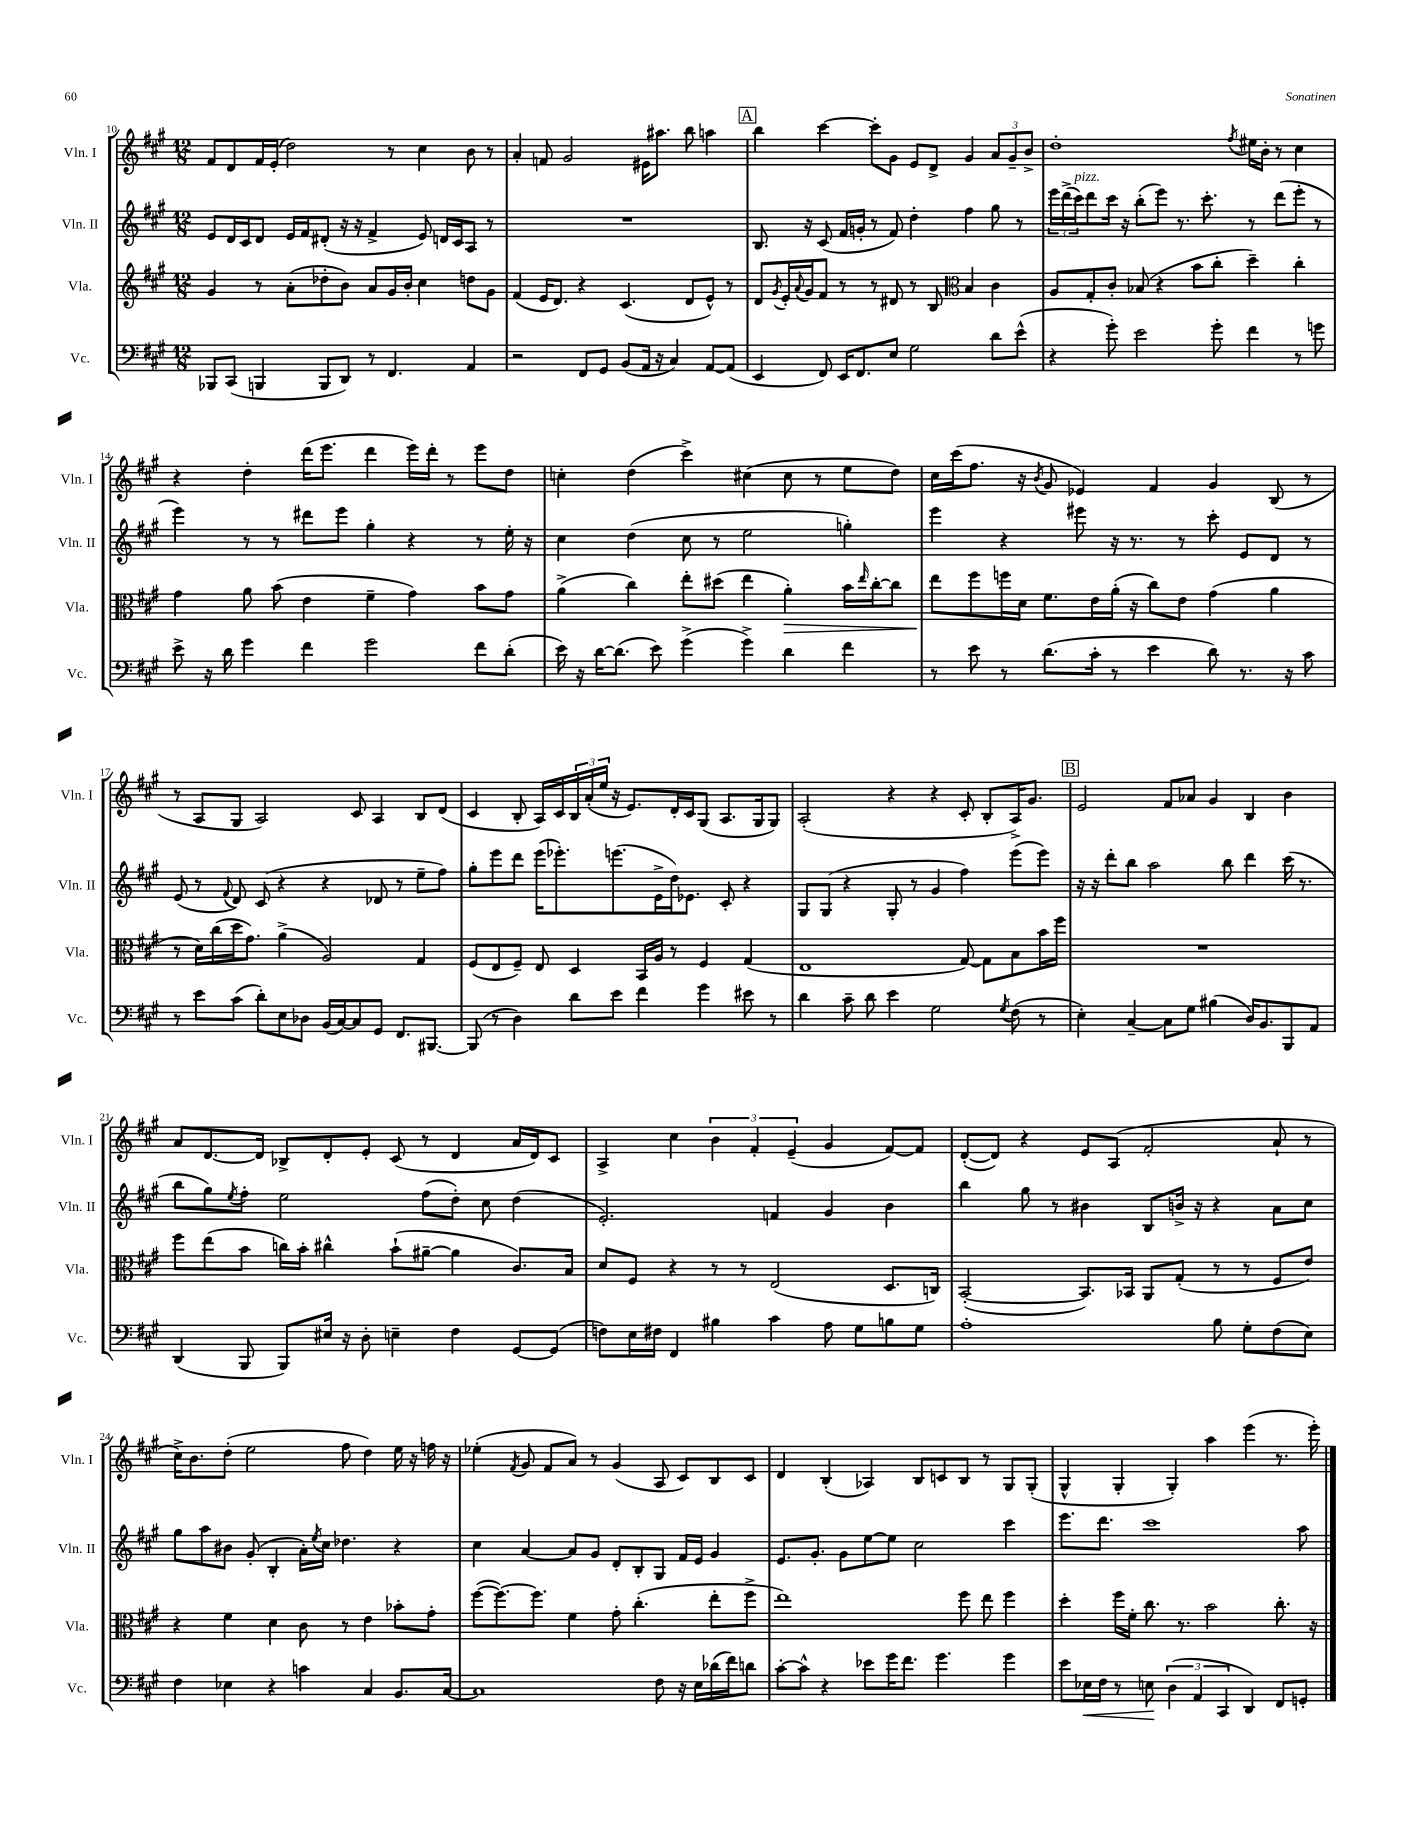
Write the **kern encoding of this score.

**kern	**kern	**kern	**kern
*staff4	*staff3	*staff2	*staff1
*clefF4	*clefG2	*clefG2	*clefG2
*k[f#c#g#]	*k[f#c#g#]	*k[f#c#g#]	*k[f#c#g#]
*M12/8	*M12/8	*M12/8	*M12/8
8BBB-/L	4g#/	8e/L	8f#/L
(8CC#/J	.	16d/L	8d/
.	.	16c#/J	.
4BBB/	8r	8d/J	16f#/L
.	.	.	(16e'/JJ
.	(8a'\L	16e/LL	2dd\)
.	.	16f#/J	.
8BBB/L	8dd-'\	(8d#'/J	.
8DD/J)	8b\J)	16r	.
.	.	16r	.
8r	8a/L	4f#^/	.
4.FF#/	16g#/L	.	8r
.	16b'/JJ	.	.
.	4cc#\	8e/)	4cc#\
.	.	16d/LL	.
.	.	16c#/J	.
4AA/	8dd\L	8A/J	8b\
.	8g#\J	8r	8r
=	=	=	=
2r	(4f#/	1.r	4a'/
.	16e/LK	.	8f/
.	8.d/J)	.	.
.	.	.	2g#/
8FF#/L	4r	.	.
8GG#/J	.	.	.
(8BB/L	(4.c#/	.	.
16AA/Jk	.	.	16e#\LK
16r	.	.	8.aa#\J
4C#/)	.	.	.
.	8d/L	.	8bb\
[8AA/L	8e^^/J)	.	4aa\
(8AA/]J	8r	.	.
=	=	=	=
4EE/	8d/L	8.B/	4bb\
.	8qg#/	.	.
.	16e'/L	.	.
.	8qqa/	.	.
.	16g#/J	16r	.
8FF#/)	8f#/J	(8c#/	[4ccc#\
16EE/LK	8r	16f#/LL	.
8.FF#/	.	16g'/JJ	.
.	8r	8r	8ccc#'\]L
8E/J	8d#/	8f#/)	8g#\J
2G#\	8r	4dd'\	8e/L
.	8B/	.	8d^/J
*	*clefC3	*	*
.	4B/	4ff#\	4g#/
8d\L	4c#\	8gg#\	12a/L
.	.	.	12g#~/
(8e^^\J	.	8r	.
.	.	.	12b^/J
=	=	=	=
4r	8A/L	24eee\LL	1dd'
.	.	(24ddd^\	.
.	.	24ccc#\J)	.
.	8G#'/	8ddd\	.
8g#'\)	8c#'/J	16ccc#\Jk	.
.	.	16r	.
2e\	(8B-/	(8bb'\L	.
.	4r	8eee\J)	.
.	.	8.r	.
.	8b\L	.	.
.	.	8.ccc#'\	.
8g#'\	8cc#'\J	.	.
.	.	.	8qff#/
4f#\	4dd~\)	8r	16ee#\LL
.	.	.	16b'\JJ
.	.	(8ddd\L	8r
8r	4cc#'\	8eee'\J	4cc#\
8g\	.	8r	.
=	=	=	=
8e^\	4g#\	4eee\)	4r
16r	.	.	.
16d\	.	.	.
4g#\	8a\	8r	4dd'\
.	(8b\	8r	.
4f#\	4e\	8ddd#\L	(16ddd\LK
.	.	.	8.eee\J
.	.	8eee\J	.
2g#\	4f#~\	4gg#'\	4ddd\
.	4g#\)	4r	16eee\LL)
.	.	.	16ddd'\JJ
.	.	.	8r
8f#\L	8b\L	8r	8eee\L
(8d'\J	8g#\J	16ee'\	8dd\J
.	.	16r	.
=	=	=	=
16e\)	(4a^\	4cc#\	4cc'\
16r	.	.	.
[16d\LK	.	.	.
(8.d\]J	.	.	.
.	4cc#\)	(4dd\	(4dd\
8e\)	.	.	.
(4g#^\	8ee'\L	8cc#\	4ccc#^\)
.	(8dd#\J	8r	.
4g#^\)	4ee\	2ee\	(4cc#\
4d\	4a'\)	.	8cc#\
.	.	.	8r
4f#\	16b\LL	4gg'\)	8ee\L
.	16qqee/	.	.
.	[16cc#'\J	.	.
.	8cc#\]J	.	8dd\J)
=	=	=	=
8r	8ee\L	4eee\	16cc#\LL
.	.	.	(16ccc#\J
8e\	8ff#\	.	8.ff#\J
8r	16ff\L	4r	.
.	16d\JJ	.	16r
.	.	.	8qb/
(8.d\L	8.f#\L	.	8g#/
.	.	8eee#\	4e-/)
16c#'\Jk	16e\L	.	.
8r	(16a'\JJ	16r	.
.	16r	8.r	.
4e\	8cc#\L)	.	4f#/
.	8e\J	8r	.
8d\)	(4g#\	8ccc#'\	4g#/
8.r	.	8e/L	.
.	4a\	8d/J	(8B/
16r	.	.	.
8c#\	.	8r	8r
=	=	=	=
8r	8r	(8e/	8r
8e\L	16d\LL)	8r	8A/L
.	(16cc#\	.	.
.	.	8qqf#/	.
(8c#\J	16dd\J	8d/)	8G#/J
.	8.g#\J)	.	.
8d'\L)	.	(8c#/	2A/)
8E\	(4a^\	4r	.
8D-\J	.	.	.
(16BB/LL	2A/)	4r	.
[16C#/J)	.	.	.
8C#/]	.	.	8c#/
8GG#/J	.	8d-/	4A/
8.FF#/L	.	8r	.
.	4G#/	8ee~\L	8B/L
[8.BBB#/J	.	.	.
.	.	8ff#\J)	(8d/J
=	=	=	=
(8BBB#/]	(8F#/L	8gg#'\L	4c#/
8r	8E/	8eee\	.
4D\)	8F#~/J)	8ddd\J	8B'/
.	8E/	(16eee\LK	16A/LL)
.	.	8.eee-'\)	16c#/
8d\L	4D/	.	24B/
.	.	.	(24a'/
.	.	.	24ee/JJ
8e\J	.	(8.eee\	16r
.	.	.	8.e/L)
4f#\	16BB/LL	.	.
.	16A/JJ	16e^\L	.
.	8r	16dd\J)	16d'/L
.	.	8.e-\J	16c#/J
4g#\	4F#/	.	(8G#/J
.	.	8c#'/	8.A/L
8e#\	(4G#/	4r	.
.	.	.	16G#/k
8r	.	.	8G#/J)
=	=	=	=
4d\	1E	8G#/L	(2A'/
.	.	(8G#/J	.
8c#~\	.	4r	.
8d\	.	.	.
4e\	.	8G#'/	4r
.	.	8r	.
2G#\	.	4g#/	4r
.	[8G#/)	4ff#\)	8c#'/
.	8G#\]L	.	8B'/L
8qG#/	.	.	.
(8F#\	8B\	(8eee\L	16A^/K)
.	.	.	8.g#/J
8r	16b\L	8eee\J)	.
.	16ff#\JJ	.	.
=	=	=	=
4E'\)	1.r	16r	2e/
.	.	16r	.
.	.	8ddd'\L	.
[4C#~/	.	8bb\J	.
.	.	2aa\	.
8C#\]L	.	.	8f#/L
8G#\J	.	.	8a-/J
(4B#\	.	.	4g#/
.	.	8bb\	.
16D/LK)	.	4ddd\	4B/
8.BB/	.	.	.
8BBB/	.	(16ccc#\	4b\
.	.	8.r	.
8AA/J	.	.	.
=	=	=	=
(4DD/	8ff#\L	8bb\L	8a/L
.	(8ee\	8gg#\)	[8.d/
.	.	8qee/	.
8BBB/	8b\J	8ff#'\J	.
.	.	.	16d/]Jk
8BBB/L)	16cc\LL)	2ee\	8B-^/L
.	16b'\JJ	.	.
16E#/Jk	4cc#^^\	.	8d'/
16r	.	.	.
8D'\	.	.	8e'/J
4E~\	(8b`\L	.	(8c#/
.	[8a#~\J	(8ff#\L	8r
4F#\	4a#\]	8dd'\J)	4d/
.	.	8cc#\	.
[8GG#/L	8.c#/L)	(4dd\	16a/LL
.	.	.	16d/J)
(8GG#/]J	.	.	8c#/J
.	16B/Jk	.	.
=	=	=	=
8F\L)	8d/L	2.e'/)	4A^/
16E\L	8F#/J	.	.
16F#\JJ	.	.	.
4FF#/	4r	.	4cc#\
4B#\	8r	.	6b\
.	8r	.	.
.	.	.	6f#'/
4c#\	(2E/	4f/	.
.	.	.	(6e~/
8A\	.	4g#/	4g#/
8G#\L	.	.	.
8B\	8.D/L	4b\	[8f#/L)
8G#\J	.	.	8f#/]J
.	16C/Jk)	.	.
=	=	=	=
1A'	([2BB'/	4bb\	([8d'/L
.	.	.	8d/]J)
.	.	8gg#\	4r
.	.	8r	.
.	8.BB/]L)	4b#\	8e/L
.	.	.	(8A/J
.	16BB-/Jk	.	.
.	8AA/L	8B/L	2f#'/
.	(8G#'/J	16b^/Jk	.
.	.	16r	.
8B\	8r	4r	.
8G#'\L	8r	.	.
(8F#\	8F#/L	8a\L	8a`/
8E\J)	8e/J)	8cc#\J	8r
=	=	=	=
4F#\	4r	8gg#\L	16cc#^\LK)
.	.	.	8.b\
.	.	8aa\	.
4E-\	4f#\	8b#\J	(8dd'\J
.	.	(8g#'/	2ee\
4r	4d\	4B'/	.
4c\	8c#\	16a'\LL)	.
.	.	8qee/	.
.	.	16cc#\JJ	.
.	8r	4.dd-\	8ff#\
4C#/	4e\	.	4dd\)
8.BB/L	8b-'\L	4r	16ee\
.	.	.	16r
.	8g#'\J	.	16ff\
[16C#/Jk	.	.	16r
=	=	=	=
1C#]	([8ff#\L	4cc#\	(4ee-'\
.	8.ff#\_)	.	.
.	.	.	8qf#/
.	.	[4a/	8g#/
.	8.ff#\]J	.	.
.	.	.	8f#/L
.	4f#\	8a/]L	8a/J)
.	.	8g#/J	8r
.	8g#'\	8d'/L	(4g#/
.	(4.cc#'\	8B'/	.
8F#\	.	8G#/J	8A/
16r	.	16f#/LL	8c#/L)
16E\LL	.	16e/JJ	.
(16d-\	8ee'\L	4g#/	8B/
16f#\J)	.	.	.
8d\J	8ff#^\J	.	8c#/J
=	=	=	=
[8c#'\L	1ee)	8.e/L	4d/
8c#^^\]J	.	.	.
.	.	8.g#'/J	.
4r	.	.	(4B'/
.	.	8g#\L	.
8e-\L	.	[8ee\	4A-/)
16g#\K	.	8ee\]J	.
8.f#\J	.	.	.
.	.	2cc#\	8B/L
4.g#\	.	.	8c/
.	8ff#\	.	8B/J
.	8ee\	.	8r
4g#\	4ff#\	4ccc#\	8G#/L
.	.	.	(8G#'/J
=	=	=	=
8e\L	4dd'\	8.eee\L	4G#^^/
16E-\L	.	.	.
16F#\JJ	.	8.ddd\J	.
8r	16ff#\LL	.	4G#'/
.	16f#'\JJ	.	.
8E\	8.cc#\	1ccc#	.
(6D\	.	.	4G#'/)
.	8.r	.	.
6AA/	.	.	.
.	2b\	.	4aa\
6CC#/	.	.	.
4DD/)	.	.	(4eee\
8FF#/L	8.cc#'\	.	8.r
8GG'/J	.	8aa\	.
.	16r	.	16eee'\)
==	==	==	==
*-	*-	*-	*-
